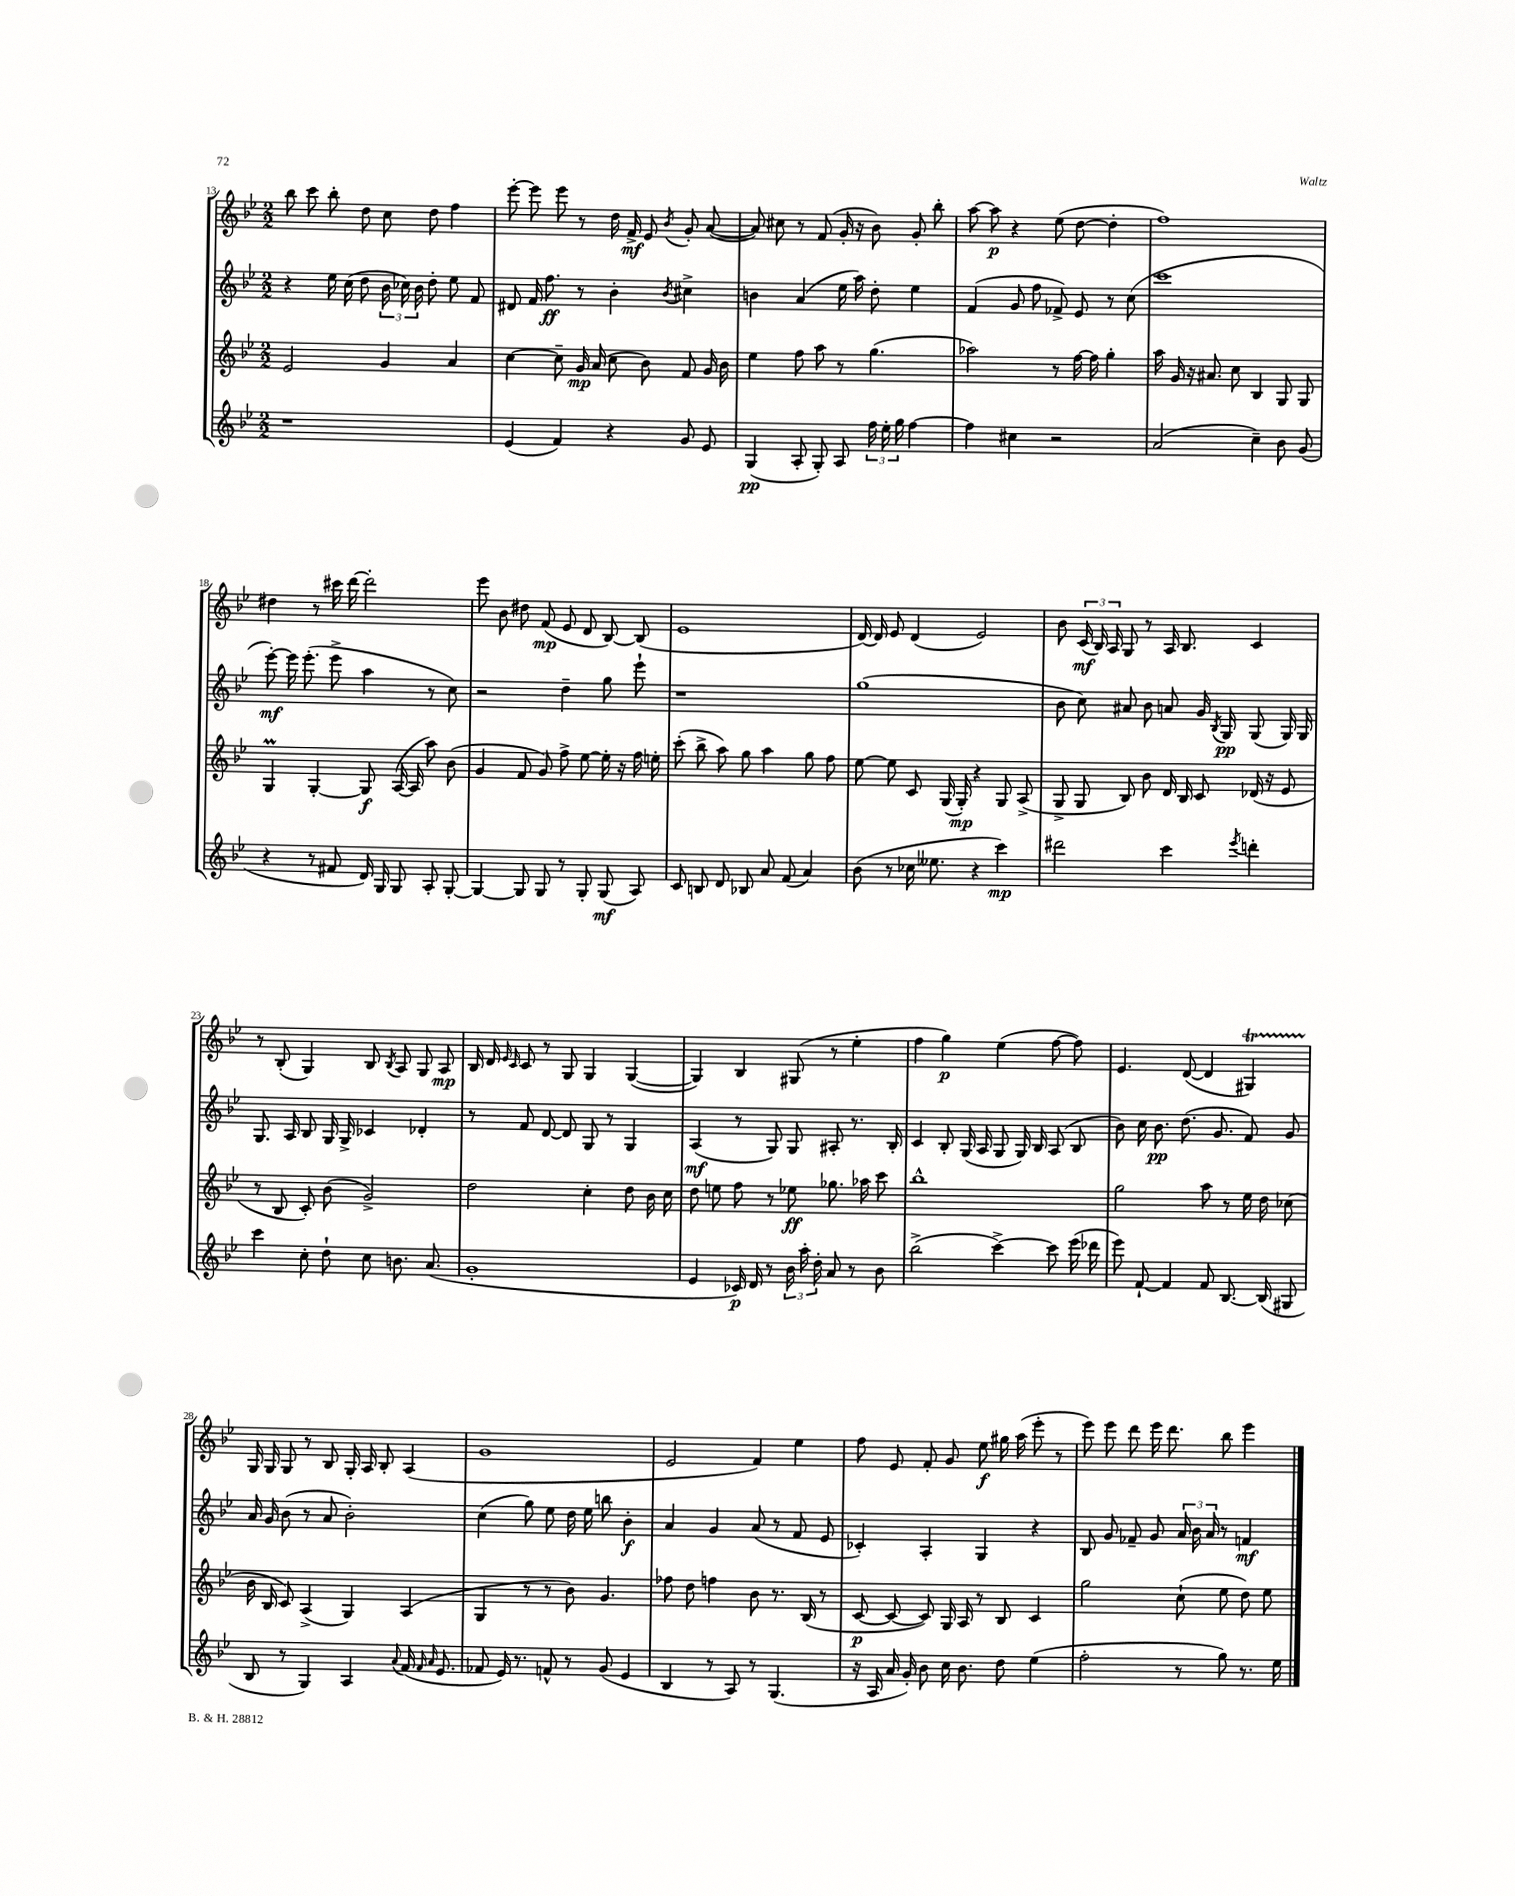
<<
\new StaffGroup <<
\new Staff = "s0" {
    \clef treble \key bes \major \numericTimeSignature \time 2/2
    \autoBeamOff bes''8 c'''8 bes''8-. d''8 c''8 d''8 f''4 |
    ees'''8~-. ees'''8 ees'''8 r8 d''16 f'16->\mf ees'8 \acciaccatura { bes'8 } g'8-. a'8~( |
    a'8) cis''8 r8 f'8( g'16-. r16 bes'8) g'8-. bes''8-. |
    a''8~ a''8\p r4 ees''8( d''8~ d''4-. |
    f''1) |
    dis''4 r8 cis'''16 d'''16~ d'''2-. |
    ees'''8 bes'8 dis''8 f'8\mp( ees'8 d'8 bes8~) bes8( |
    ees'1 |
    d'16~) d'16 ees'8 d'4( ees'2) |
    bes'8 \tuplet 3/2 { c'16\mf( bes16) a16 } g8 r8 a16 bes8. c'4 |
    r8 bes8-.( g4) bes8 \acciaccatura { bes8 } a8 g8 a8\mp |
    bes16 d'16 \grace { ees'16 c'16 } c'8 r8 g8 g4 g4~( |
    g4) bes4 gis8( r8 ees''4-. |
    f''4 g''4\p) ees''4( f''8~ f''8) |
    ees'4. d'8~( d'4 gis4\startTrillSpan) |
    g16\stopTrillSpan g16 g8 r8 bes8 g16-. a16 bes8-. a4( |
    g'1 |
    ees'2 f'4) ees''4 |
    f''8 ees'8 f'8-. g'8 ees''8\f gis''16 a''16( ees'''8-. r8 |
    ees'''8) ees'''8 d'''8 ees'''16 d'''8. bes''8 ees'''4 \bar "|." |
}
\new Staff = "s1" {
    \clef treble \key bes \major \numericTimeSignature \time 2/2
    \autoBeamOff r4 ees''16 c''16( d''8 \tuplet 3/2 { bes'16 ces''16) bes'16 } d''8-. ees''8 f'8 |
    dis'8 f'16 f''8.\ff r8 bes'4-. \acciaccatura { bes'8 } cis''4-> |
    b'4 a'4( ees''16 a''16) d''8-. ees''4 |
    f'4( g'8 f''8 fes'8->) ees'8 r8 c''8( |
    c'''1 |
    ees'''8~-.\mf) ees'''16 ees'''8.-.( ees'''8-> a''4 r8 c''8) |
    r2 d''4-- g''8 ees'''8-! |
    r1 |
    g''1( |
    bes'8 c''8) ais'8 bes'8 a'8 g'16 \acciaccatura { bes8 } g16\pp g8( g16) g16 |
    g8. a16 bes8 g16 g16-> ces'4 des'4-. |
    r8 f'8 d'8~ d'8 g8 r8 g4 |
    a4\mf( r8 g8) g8 ais8-. r8. bes16-. |
    c'4 bes8-. g16( a16 g8 g16) bes16 a8( bes8 |
    bes'8) c''16 bes'8.\pp d''8.( g'8. f'8) g'8 |
    a'16 g'16 bes'8( r8 a'8 bes'2-.) |
    c''4( g''8) ees''8 d''16 ees''16 b''8 bes'4-.\f |
    a'4 g'4 a'8( r8 f'8 ees'8 |
    ces'4-.) a4-. g4 r4 |
    bes8 g'8 fes'8-- g'8 \tuplet 3/2 { a'16 bes'16 a'16 } r8 f'4\mf \bar "|." |
}
\new Staff = "s2" {
    \clef treble \key bes \major \numericTimeSignature \time 2/2
    \autoBeamOff ees'2 g'4 a'4 |
    c''4~ c''8-- g'16\mp a'16( c''8 bes'8) f'8 g'16 bes'16 |
    ees''4 f''8 a''8 r8 g''4.( |
    aes''2) r8 f''16~ f''16 g''4-. |
    a''16 g'16 r16 ais'8. c''8 bes4 g8 g8 |
    g4\prall g4~-. g8\f a16~( a16 a''8) bes'8( |
    g'4 f'8 g'8) f''8-> ees''8~ ees''16-. r16 f''16 e''16-. |
    c'''8-.( bes''8-> a''8) g''8 a''4 g''8 f''8 |
    ees''8~ ees''8 c'8 g16( g16-.\mp) r4 g8 a8->( |
    g8-> g8 bes8) bes'8 d'16 bes16 c'8 des'16( r16 ees'8 |
    r8 bes8 c'8-.) bes'8( g'2->) |
    d''2 c''4-. d''8 bes'16 c''16 |
    d''8 e''8 f''8 r8 ees''8\ff ges''8. aes''16 c'''8 |
    bes''1-^ |
    g''2 a''8 r8 ees''16 d''16 ces''8( |
    bes'16 bes16 c'8) a4->( g4) a4( |
    g4 r8 r8 bes'8) g'4. |
    fes''8 d''8 f''4 bes'8 r8. bes16( r8 |
    c'8~\p c'8~ c'8) g16 a16 r8 bes8 c'4 |
    g''2 c''8-!( ees''8 d''8) ees''8 \bar "|." |
}
\new Staff = "s3" {
    \clef treble \key bes \major \numericTimeSignature \time 2/2
    \autoBeamOff r1 |
    ees'4( f'4) r4 g'8 ees'8 |
    g4\pp( a8-. g8-.) a8 \tuplet 3/2 { f''16 ees''16-. g''16 } f''4~ |
    f''4 cis''4 r2 |
    a'2( c''4--) bes'8 g'8( |
    r4 r8 fis'8 d'16) g16 g8 a8-. g8~-. |
    g4~ g8 g8 r8 g8-. g8\mf( a8) |
    c'8 b8 d'8 bes8 a'8 f'8( a'4) |
    bes'8( r8 ces''16 eeses''8. r4 c'''4\mp) |
    dis'''2 c'''4 \acciaccatura { ees'''8 } d'''4-. |
    c'''4 c''8-. d''8-! c''8 b'8. a'8.( |
    g'1-. |
    ees'4 ces'16\p) d'16 r8 \tuplet 3/2 { bes'16 a''16-. d''16-. } a'8 r8 bes'8 |
    bes''2->( c'''4~->) c'''8 ees'''16( des'''16 |
    ees'''8) f'8~-! f'4 f'8 bes8.~ bes16( gis8 |
    bes8 r8 g4) a4 \appoggiatura { a'8 } f'16( \grace { f'16 a'16 } ees'8. |
    fes'8 ees'16) r8. f'8-^ r8 g'8( ees'4 |
    bes4 r8 a8) r8 g4.( |
    r16 a16 a'16 g'16-.) bes'8 c''16 bes'8. d''8 ees''4( |
    f''2-. r8 g''8) r8. ees''16 \bar "|." |
}
>>
>>
\layout { \context { \Score currentBarNumber = #13 } }
